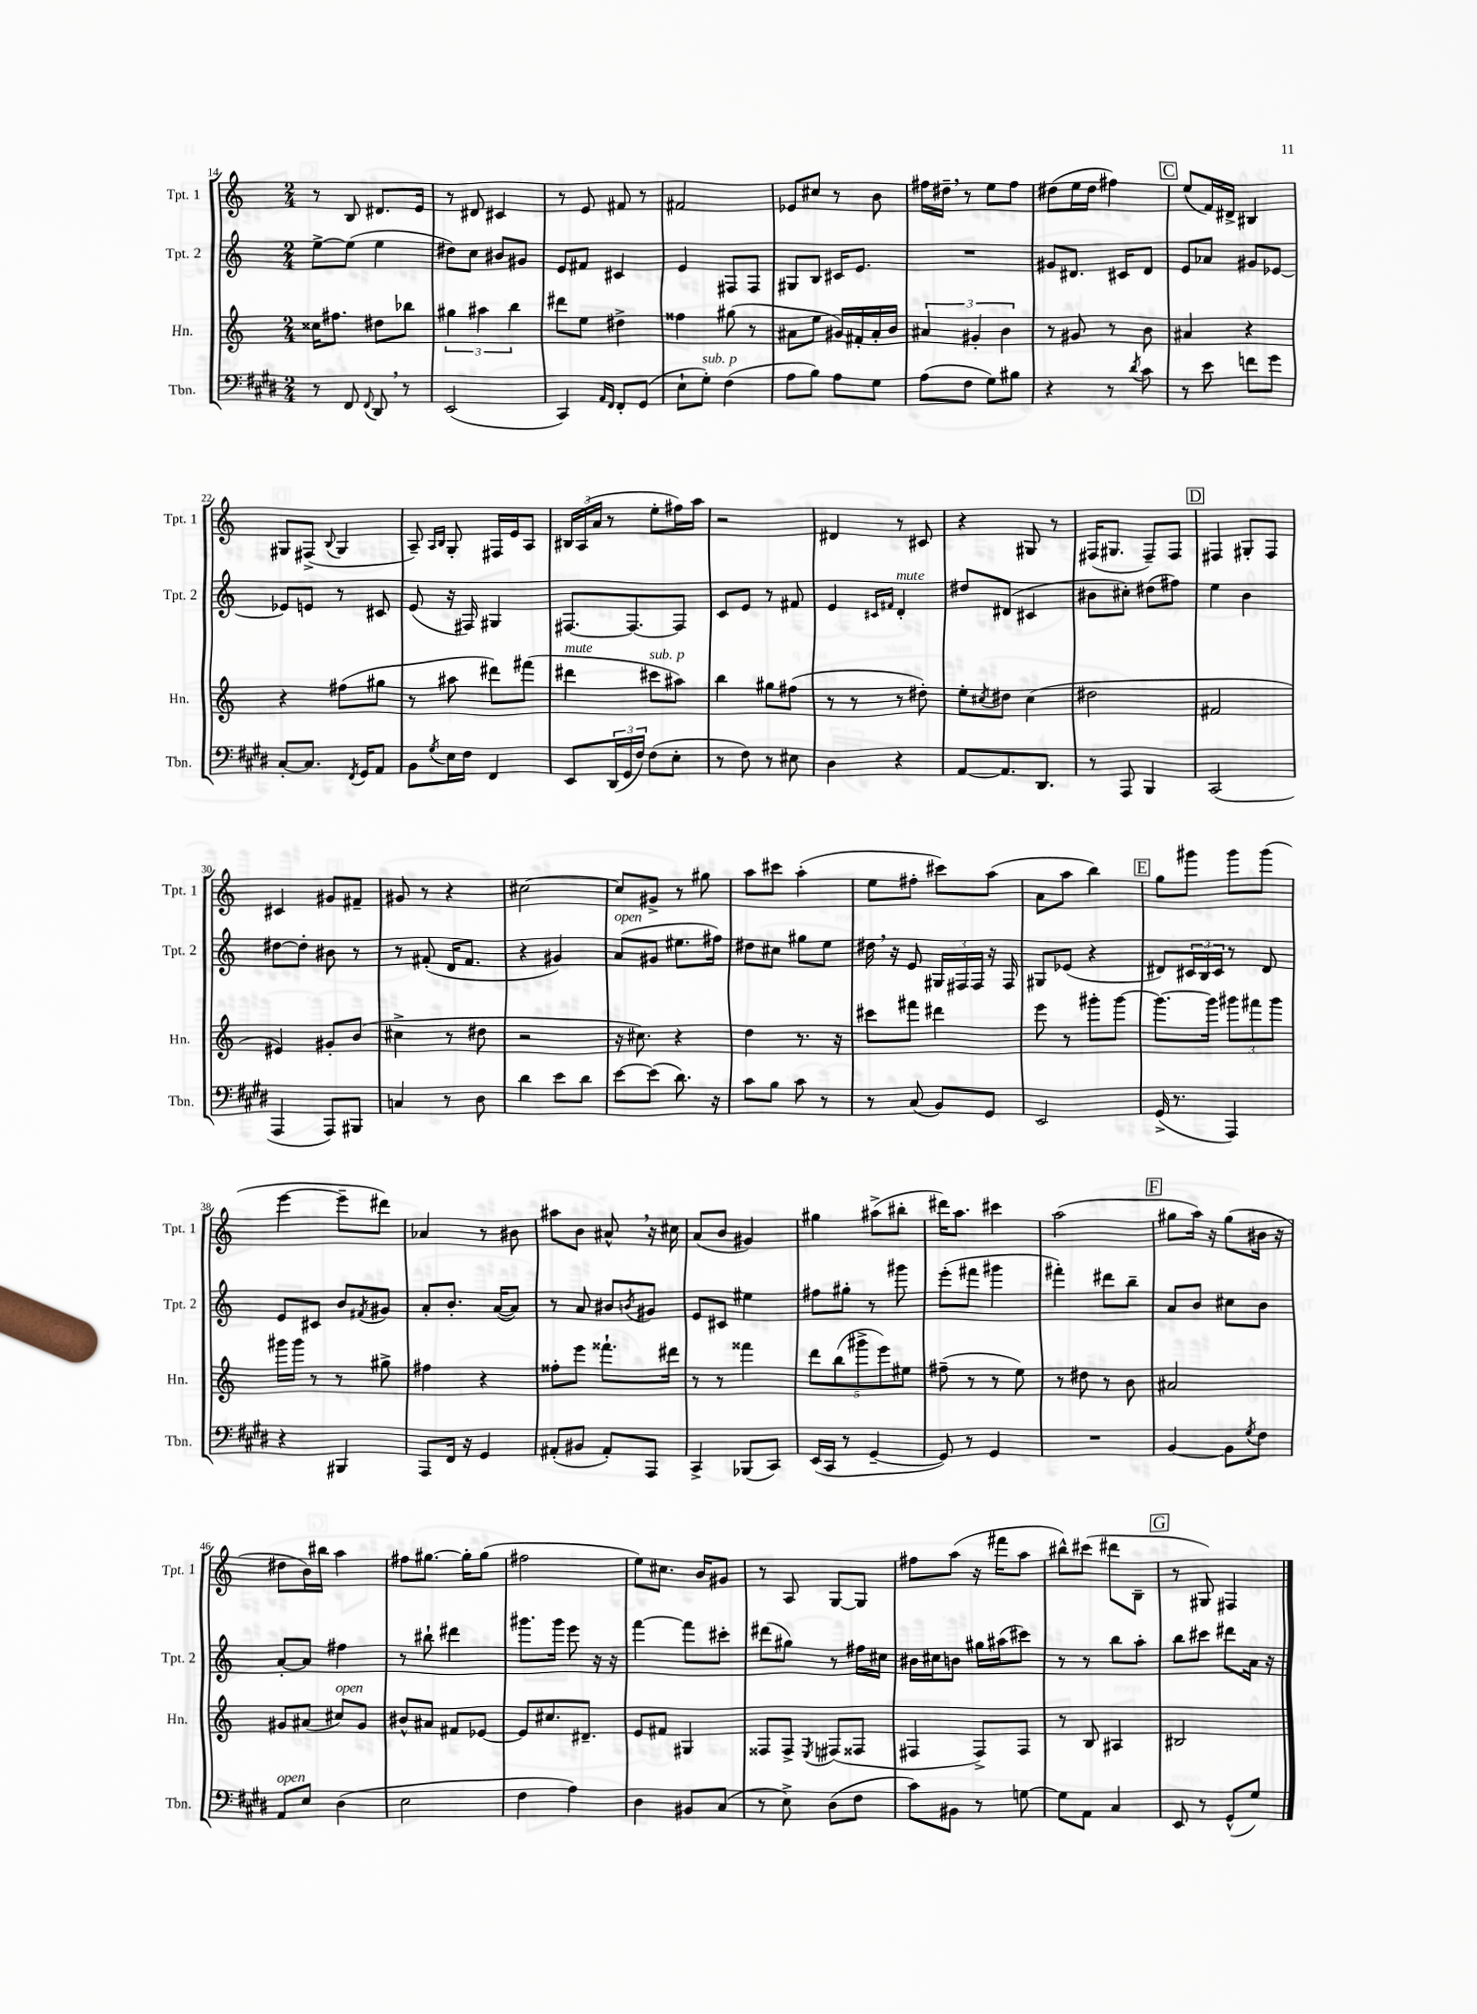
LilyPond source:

<<
\new StaffGroup <<
\new Staff = "s0" \with { instrumentName = "Tpt. 1" shortInstrumentName = "Tpt. 1" } {
    \clef treble \key c \major \numericTimeSignature \time 2/4
    r8 b8 dis'8. e'16 |
    r8 dis'8 cis'4 |
    r8 e'8 fis'8 r8 |
    fis'2 |
    ees'8 cis''8 r8 b'8 |
    fis''16 dis''16-- \breathe r8 e''8 fis''8 |
    dis''8( e''16 dis''16 fis''4) |
    \mark \markup { \box "C" } e''8( f'16) dis'16-> bis4 |
    gis8 fis8->( \appoggiatura { b8 } gis4 |
    a8--) \grace { a16 b16 } g8-. fis16 e'16 a8 |
    \tuplet 3/2 { bis16 a16( a'16 } r8 e''8-. fis''16) a''16 |
    r2 |
    dis'4 r8 cis'8 |
    r4 gis8 r8 |
    fis16( gis8. fis8--) fis8 |
    \mark \markup { \box "D" } fis4 gis8-. fis8 |
    cis'4 gis'8 fis'8-- |
    gis'8 r8 r4 |
    cis''2~ |
    cis''8 gis'8-> r8 gis''8 |
    a''8 cis'''8 a''4-.( |
    e''8 fis''8-. cis'''8) a''8( |
    a'8 a''8 b''4) |
    \mark \markup { \box "E" } g''8 gis'''8 gis'''8 gis'''8( |
    e'''4~ e'''8-- dis'''8) |
    aes'4 r8 bis'8 |
    ais''8 b'8 ais'8-^ \breathe r16 cis''16 |
    a'8( b'8 gis'4) |
    gis''4 ais''8->( bis''8-. |
    dis'''16) a''8. cis'''4 |
    a''2( |
    \mark \markup { \box "F" } gis''8 a''16) r16 gis''8( bis'16 r16 |
    dis''8 b'16) bis''16 a''4 |
    fis''8 gis''8.~ gis''16-. gis''8( |
    fis''2 |
    e''8) cis''8. b'16 gis'8 |
    r8 a8 g8~ g8 |
    fis''8 a''8( r16 fis'''16 a''8 |
    bis''8-^) cis'''8( dis'''8 b8-- |
    \mark \markup { \box "G" } r8 gis8) fis4 \bar "|." |
}
\new Staff = "s1" \with { instrumentName = "Tpt. 2" shortInstrumentName = "Tpt. 2" } {
    \clef treble \key c \major \numericTimeSignature \time 2/4
    e''8~-> e''8( e''4 |
    dis''8) c''8 bis'8 gis'8 |
    e'8 fis'8 cis'4 |
    e'4 fis8 fis8 |
    gis8 b8 cis'16 e'8. |
    R2 |
    gis'8 dis'8. cis'16 dis'8 |
    \mark \markup { \box "C" } e'8 aes'8 gis'8 ees'8~ |
    ees'8 e'8 r8 cis'8 |
    e'8( r16 fis16) gis4 |
    fis8.~ fis8.~ fis8 |
    c'8 e'8 r8 fis'8 |
    e'4 \grace { cis'16 fis'16 } d'4-.^\markup { \italic "mute" } |
    dis''8 dis'8( cis'4 |
    bis'8 cis''8-.) dis''8( fis''8) |
    \mark \markup { \box "D" } e''4 b'4 |
    dis''8~ dis''8-. bis'8 r8 |
    r8 fis'8-.( d'16 fis'8. |
    r4 gis'4) |
    a'8^\markup { \italic "open" }( gis'8 eis''8. fis''16) |
    dis''8 cis''8 gis''8 e''8 |
    dis''16 \breathe r16 e'8 \tuplet 3/2 { gis16 fis16 fis16 } r16 fis16 |
    gis8 ees'8( r4 |
    \mark \markup { \box "E" } dis'8) \tuplet 3/2 { cis'16 b16 cis'16 } r8 dis'8 |
    e'8 cis'8 b'8 \acciaccatura { fis'8 } gis'8 |
    a'8-. b'8.-. a'16~( a'8) |
    r8 a'8 bis'8 \acciaccatura { b'8 } gis'8 |
    e'8 cis'8 eis''4 |
    fis''8 gis''8-. r8 gis'''8 |
    e'''8-.( fis'''8 gis'''4 |
    fis'''4-.) dis'''8 b''8-- |
    \mark \markup { \box "F" } a'8 b'8 cis''8 b'8 |
    a'8~-. a'8 fis''4 |
    r8 bis''8-! dis'''4 |
    gis'''8. gis'''16 e'''8 r16 r16 |
    f'''4~ f'''8 cis'''8-. |
    dis'''8( gis''8) r8 fis''16 cis''16 |
    bis'16 cis''16 b'8 gis''16 ais''16( cis'''8) |
    r8 r8 b''8 a''8-. |
    \mark \markup { \box "G" } b''8 cis'''8 dis'''8 a'16 r16 \bar "|." |
}
\new Staff = "s2" \with { instrumentName = "Hn." shortInstrumentName = "Hn." } {
    \clef treble \key c \major \numericTimeSignature \time 2/4
    cisis''16 fis''8. dis''8 bes''8 |
    \tuplet 3/2 { gis''4 ais''4 b''4 } |
    dis'''8 e''8 dis''4-> |
    fisis''4 gis''8( r8 |
    ais'8 e''8 gis'16) fis'16-. ais'16-. b'16 |
    \tuplet 3/2 { ais'4 gis'4-. b'4 } |
    r8 gis'8 r8 b'8 |
    \mark \markup { \box "C" } ais'4 r4 |
    r4 fis''8( gis''8 |
    r8 ais''8 dis'''8) fis'''8( |
    dis'''4^\markup { \italic "mute" } cis'''8^\markup { \italic "sub. p" } ais''8) |
    b''4 gis''8 fis''8( |
    r8 r8 r8 dis''8-.) |
    e''8-. \acciaccatura { cis''8 } dis''8 cis''4( |
    dis''2 |
    \mark \markup { \box "D" } fis'2 |
    eis'4) gis'8-. b'8( |
    cis''4-> r8 dis''8 |
    r2 |
    r16 cis''8.) r4 |
    d''4 r8. r16 |
    cis'''8 fis'''8 dis'''4 |
    e'''8 r8 gis'''8-. gis'''8~ |
    \mark \markup { \box "E" } gis'''8.~ gis'''16 \tuplet 3/2 { gis'''8 fis'''8 gis'''8 } |
    gis'''16 gis'''16 r8 r8 gis''8-> |
    fis''4 r4 |
    fisis''8-. e'''8 fisis'''8.-! dis'''16 |
    r8 r8 fisis'''4 |
    \tuplet 5/4 { d'''8 b''8( gis'''8-> e'''8) eis''8 } |
    fis''8--( r8 r8 e''8) |
    r8 dis''8 r8 b'8 |
    \mark \markup { \box "F" } ais'2 |
    gis'8 ais'8( cis''8^\markup { \italic "open" }) gis'8 |
    bis'8-^ ais'8 fis'8 ees'8~ |
    ees'8 cis''8. dis'8.-- |
    e'8 fis'8 gis4 |
    fisis8 fisis8-> \acciaccatura { e8 } fis8( fisis8 |
    fis4 fis8->) fis8 |
    r8 b8 ais4 |
    \mark \markup { \box "G" } bis2 \bar "|." |
}
\new Staff = "s3" \with { instrumentName = "Tbn." shortInstrumentName = "Tbn." } {
    \clef bass \key e \major \numericTimeSignature \time 2/4
    r8 fis,8 \appoggiatura { fis,8 } dis,8 \breathe r8 |
    e,2( |
    cis,4) \grace { a,16 fis,16 } fis,8-. gis,8( |
    e8-! gis8-.^\markup { \italic "sub. p" }) fis4( |
    a8 b8) a8 gis8 |
    a8( fis8 gis8) bis8 |
    r4 r8 \acciaccatura { dis'8 } cis'8 |
    \mark \markup { \box "C" } r8 e'8 f'8 gis'8 |
    cis8~-. cis8. \acciaccatura { fis,8 } gis,16 a,8 |
    b,8 \acciaccatura { gis8 } e16 fis16 fis,4 |
    e,8 \tuplet 3/2 { dis,16( gis,16 fis16) } fis8( e8-. |
    r8 fis8) r8 eis8 |
    dis4 r4 |
    a,8~ a,8. dis,8. |
    r8 a,,8 b,,4 |
    \mark \markup { \box "D" } cis,2( |
    a,,4 a,,8) bis,,8 |
    c4 r8 dis8 |
    dis'4 e'8 dis'8 |
    e'8~ e'8( dis'8.) r16 |
    cis'8 b8 cis'8 r8 |
    r8 cis8( b,8) gis,8 |
    e,2 |
    \mark \markup { \box "E" } gis,16->( r8. a,,4) |
    r4 bis,,4 |
    a,,8 fis,16 r16 gis,4 |
    ais,8-.( bis,8 ais,8-.) a,,8 |
    cis,4-> bes,,8( cis,8) |
    e,16( cis,16 r8 gis,4~-- |
    gis,8) r8 gis,4 |
    R2 |
    \mark \markup { \box "F" } b,4~ b,8 \acciaccatura { gis8 } fis8 |
    a,8^\markup { \italic "open" } e8 dis4( |
    e2 |
    fis4 a4) |
    dis4 bis,8 cis8( |
    r8 e8->) dis8( fis8 |
    cis'8) bis,8 r8 g8~ |
    g8 a,8 cis4 |
    \mark \markup { \box "G" } e,8 r8 gis,8-^( gis8) \bar "|." |
}
>>
>>
\layout { \context { \Score currentBarNumber = #14 } }
